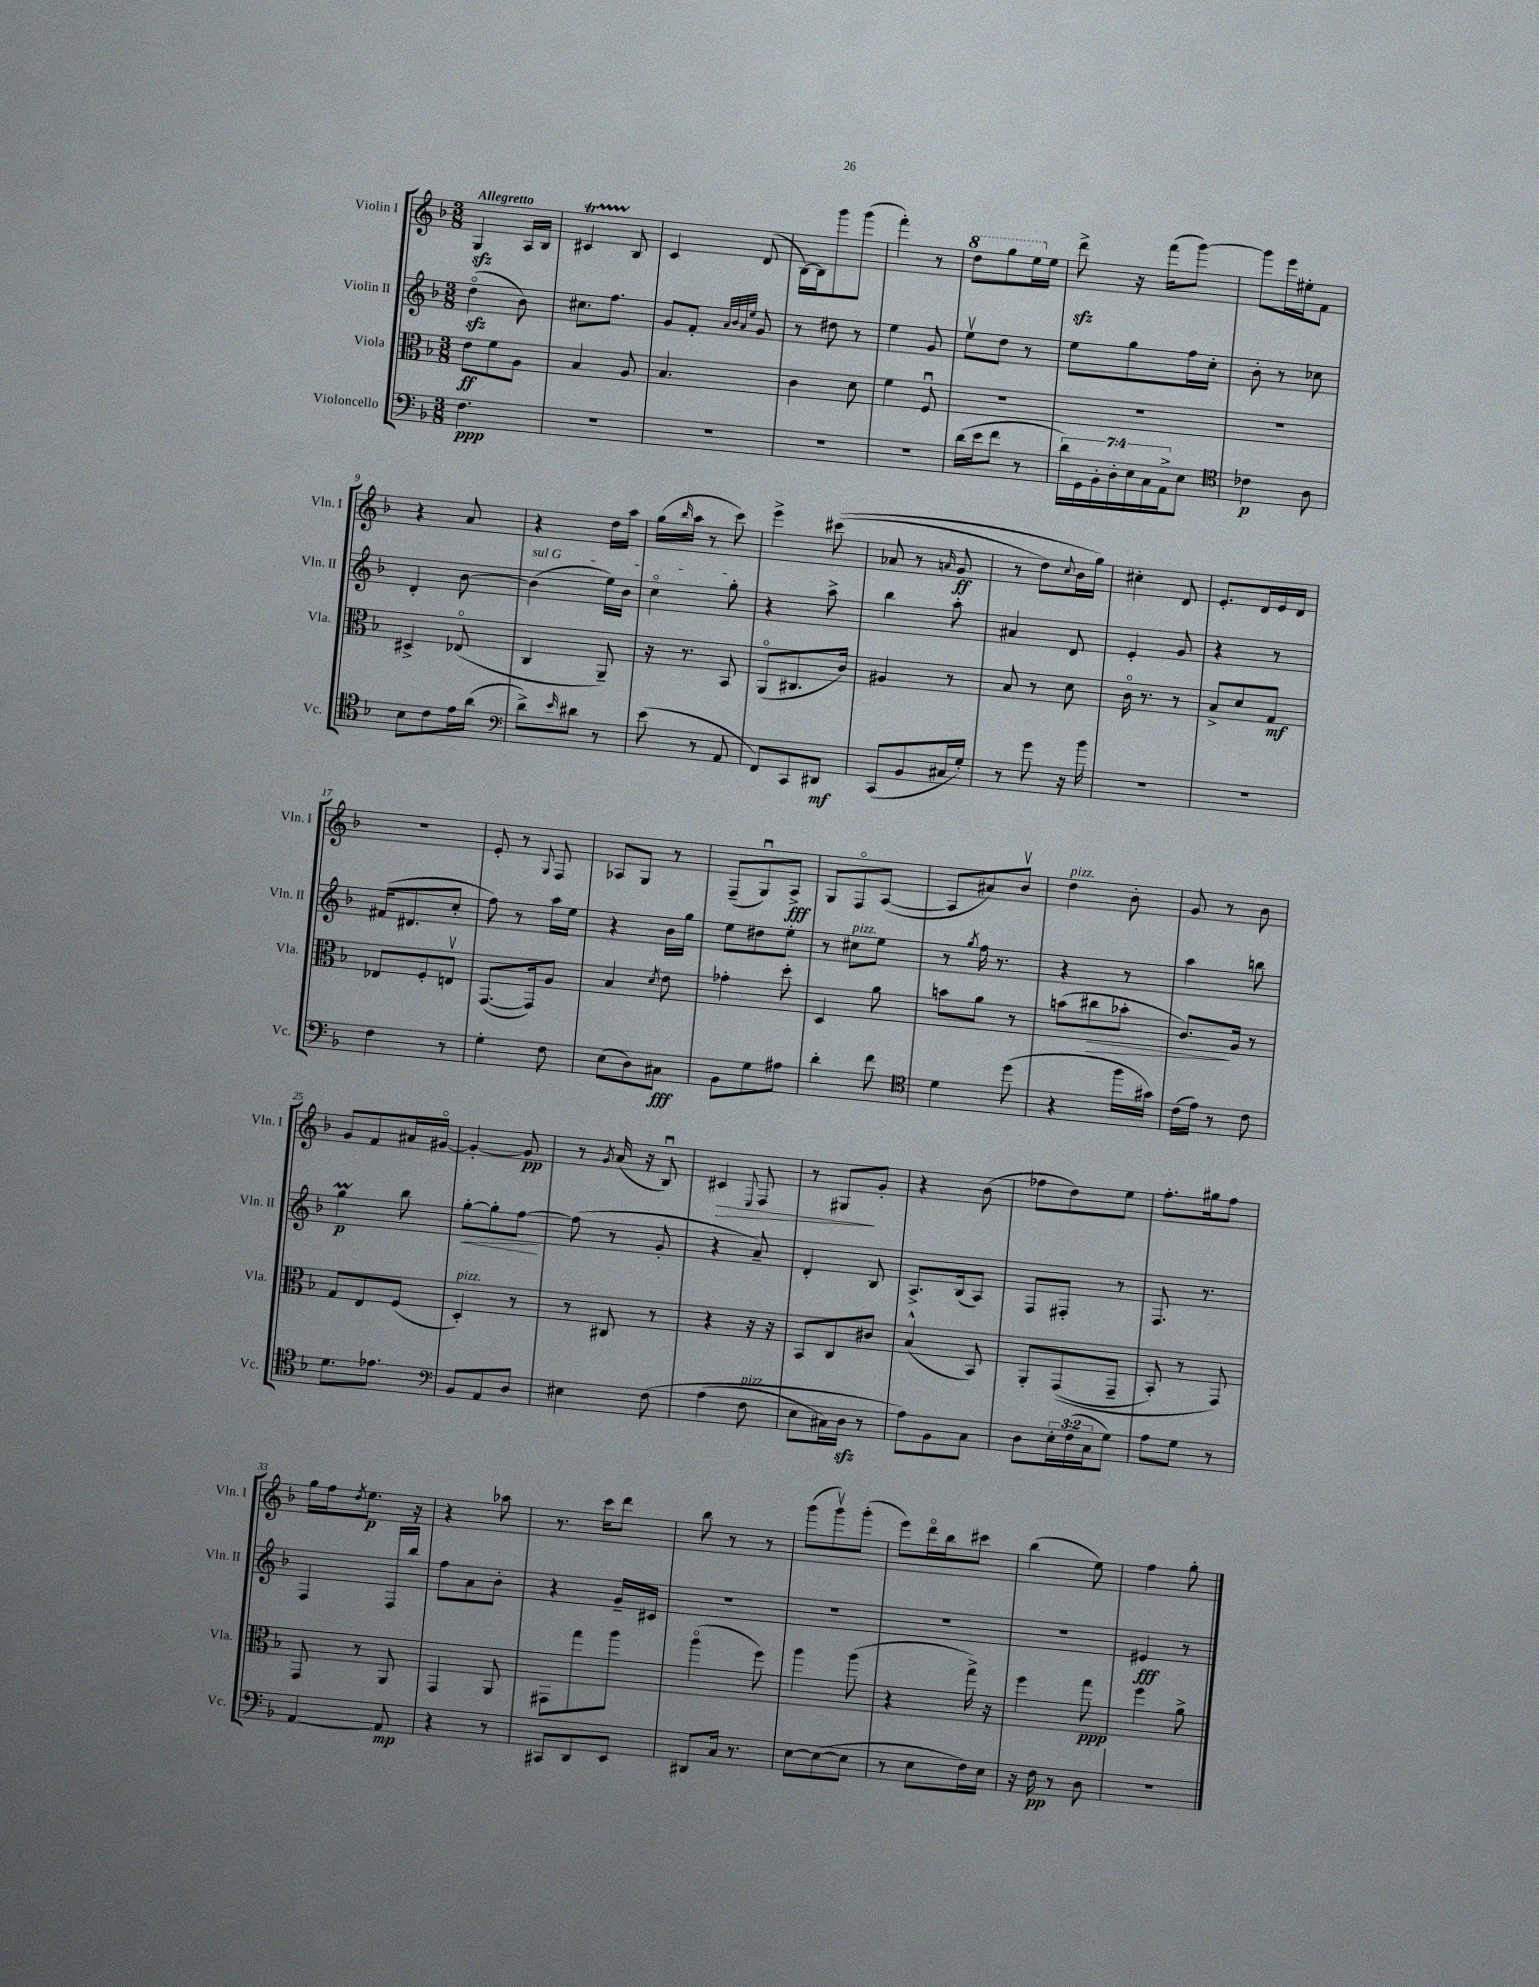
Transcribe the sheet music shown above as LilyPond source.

<<
\new StaffGroup <<
\new Staff = "s0" \with { instrumentName = "Violin I" shortInstrumentName = "Vln. I" } {
    \clef treble \key f \major \numericTimeSignature \time 3/8 \tempo "Allegretto"
    g4\sfz a16 bes16 |
    cis'4\startTrillSpan bes8\stopTrillSpan |
    c'4 d'8( |
    bes16~) bes16 g'''8 g'''8( |
    f'''4-.) r8 |
    \ottava #1 d'''8 g'''8 e'''16 \ottava #0 e''16 |
    d'''8->\sfz r16 f'''16( g'''8~) |
    g'''8 e'''16 eis''16-. f'8 |
    r4 a'8 |
    r4 d''16 a''16 |
    g''16( \grace { bes''16 } a''16 r8 c'''8) |
    e'''4-> cis'''8(\( |
    aes'8 r8 \grace { a'16 } g'8\ff |
    r8 d''8) \appoggiatura { c''8 } bes'16 g''16\) |
    cis''4-. d'8 |
    e'8.-. d'16 e'16 d'16 |
    R4. |
    e'8-. r8 \appoggiatura { g8 } f8 |
    aes8 g8 r8 |
    f8--( g8\downbow) a8->\fff |
    g8 f8\flageolet a8~( |
    a8 ais'8) bes'8\upbow |
    d''4^\markup { \italic "pizz." } bes'8-. |
    g'8 r8 bes'8 |
    g'8 f'8 ais'16 gis'16~\flageolet |
    gis'4~-. gis'8\pp |
    r8 \acciaccatura { g'8 } a'16( r16 bes8\downbow) |
    cis'4\> \appoggiatura { e8 } f8 |
    r8 gis8\! g'8-. |
    r4 bes'8( |
    fes''8 d''8) e''8 |
    f''8.-. gis''16 f''8 |
    g''16 f''16 \acciaccatura { d''8 } e''8.\p r16 |
    r4 aes''8 |
    r8. c'''16 d'''8 |
    bes''8 r8 r8 |
    g'''8( g'''8\upbow) g'''8-.( |
    e'''8) d'''16\flageolet bes''16 cis'''8 |
    bes''4( e''8) |
    f''4 g''8-. \bar "|." |
}
\new Staff = "s1" \with { instrumentName = "Violin II" shortInstrumentName = "Vln. II" } {
    \clef treble \key f \major \numericTimeSignature \time 3/8
    d''4\flageolet\sfz( bes'8) |
    cis''8. f''8. |
    g'8 f'8-. \grace { a'32 bes'32 a'32 e''32 } g'8 |
    r8 dis''8 r8 |
    e''4 g'8 |
    e''8\upbow d''8 r8 |
    e''8 g''8 f''16 c''16-. |
    bes'8-. r8 ces''8 |
    d'4-. bes'8~ |
    \once \override TextSpanner.bound-details.left.text = \markup { \italic "sul G" } bes'4\startTextSpan( e''16) bes'16 |
    c''4\flageolet g''8-.\stopTextSpan |
    r4 a''8-> |
    bes''4 a''8-. |
    ais'4 d'8 |
    e'4-. g'8 |
    r4 r8 |
    fis'16( dis'8. c''8-. |
    f''8) r8 a''16 e''16 |
    r4 bes'16 g''16 |
    e''8 dis''8 e''8-. |
    r8 cis''8^\markup { \italic "pizz." } e''8 |
    r8 \acciaccatura { g''8 } f''16 r8. |
    r4 r8 |
    a''4 b''8 |
    g''4\prall\p bes''8 |
    g''8~-.\< g''8-. f''8~\! |
    f''8( r8 g'8-. |
    r4 a'8--) |
    d'4-. bes8 |
    a8.-> bes16( a8) |
    f8 fis8-. r8 |
    f8. r8. |
    f4 f16 bes''16 |
    f''8 a'8 bes'8-. |
    r4 g'16-- cis'16 |
    R4. |
    R4. |
    R4. |
    R4. |
    eis'4\fff r8 \bar "|." |
}
\new Staff = "s2" \with { instrumentName = "Viola" shortInstrumentName = "Vla." } {
    \clef alto \key f \major \numericTimeSignature \time 3/8
    e'8\ff f'8 a8 |
    bes4 a8 |
    bes4. |
    c'4 d'8 |
    f'4 f8\downbow |
    R4. |
    R4. |
    R4. |
    dis4-> ees8\flageolet( |
    c4 a,8--) |
    r16 r8. bes,8 |
    a,8\flageolet( cis8. c'16) |
    ais4 r8 |
    bes8 r8 d'8 |
    c'16\flageolet r8. r8 |
    bes8-> d'8 g8\mf |
    ees8 f8-. e8\upbow |
    g,8.~( g,16) a8 |
    bes4 \acciaccatura { d'8 } e'8 |
    ges'4-. d''8-. |
    d4 a'8 |
    b'8 a'8 r8 |
    b'8( cis''8\> bes'8-. |
    c'8.\!) a16 r8 |
    g8 e8 f8( |
    d4-.^\markup { \italic "pizz." }) r8 |
    r8 cis8 r8 |
    r4 r16 r16 |
    bes,8 c8 cis'8 |
    bes4-^( bes,8) |
    a,8-. g,8(\( g,8-- |
    bes,8-.) r8 g,8\) |
    g,8 r8 a,8 |
    g,4 a,8 |
    gis,8 g''8 a''8 |
    a''4\flageolet( f''8) |
    a''4 a''8( |
    r4 g''16->) r16 |
    f''4 g''8\ppp |
    f''4 a'8-> \bar "|." |
}
\new Staff = "s3" \with { instrumentName = "Violoncello" shortInstrumentName = "Vc." } {
    \clef bass \key f \major \numericTimeSignature \time 3/8 \override Staff.TupletNumber.text = #tuplet-number::calc-fraction-text
    f4.\ppp |
    R4. |
    R4. |
    R4. |
    R4. |
    d'16( e'16 f'8 r8 |
    \tuplet 7/4 { d'16) g,16 bes,16-. d16-. e16 c16 a,16-> } e8 |
    \clef tenor ces'4\p a8 |
    bes8 c'8 e'16 a'16( |
    \clef bass d'8->) \grace { e'16 } dis'8 r8 |
    e'8( r8 a,8 |
    f,8) c,8 dis,8\mf |
    c,8( bes,8 cis16 g16-.) |
    r8 g'8 r16 bes'16 |
    R4. |
    R4. |
    f4 r8 |
    g4-. f8 |
    e8( d8) cis8\fff |
    bes,8 g8 ais8 |
    d'4-. f'8 |
    \clef tenor d'4 d''8( |
    r4 f''16 gis'16) |
    c'16( e'16) r8 c'8 |
    d'8. ees'8. |
    \clef bass bes,8 a,8 d8 |
    eis4 f8\( |
    a4( f8^\markup { \italic "pizz." } |
    e8 cis16) d16\sfz r8 |
    a8\) bes,8 c8 |
    d8 \tuplet 3/2 { e16-. f16( c16 } g8) |
    a8 g8 r8 |
    a,4~ a,8\mp |
    r4 r8 |
    cis,8 d,8 e,8 |
    dis,8 c16 r8. |
    e8~ e8~( e8 |
    r8 e8 f16) e16 |
    r16 f16\pp r8 d8 |
    R4. \bar "|." |
}
>>
>>
